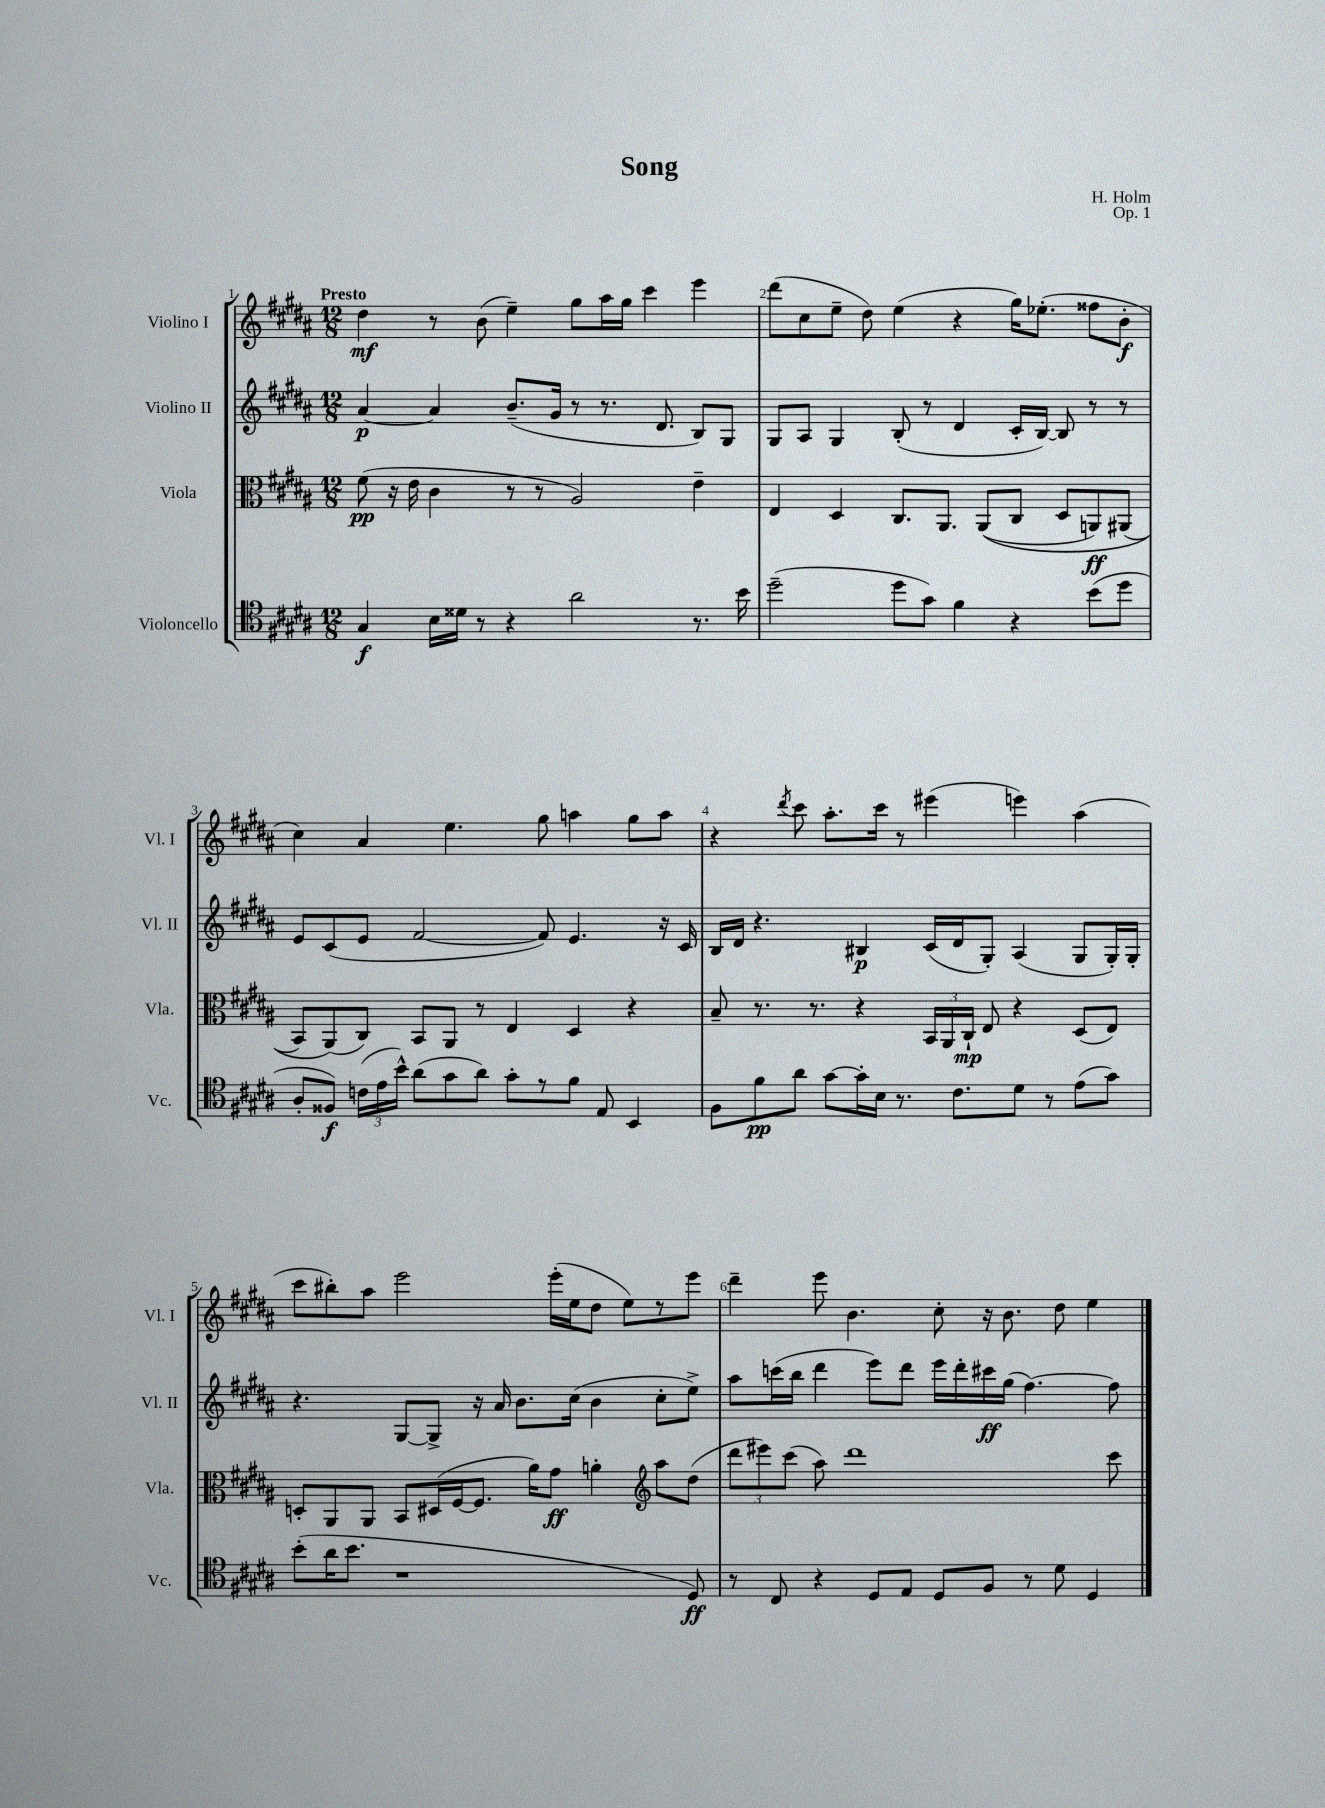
\header { title = "Song" composer = "H. Holm" opus = "Op. 1" }
<<
\new StaffGroup <<
\new Staff = "s0" \with { instrumentName = "Violino I" shortInstrumentName = "Vl. I" } {
    \clef treble \key b \major \numericTimeSignature \time 12/8 \tempo "Presto"
    \autoBeamOff dis''4\mf r8 b'8( e''4--) gis''8[ ais''16 gis''16] cis'''4 e'''4 |
    dis'''8[( cis''8 e''8]-- dis''8) e''4( r4 gis''16[) ees''8.]-.( fisis''8[ b'8]-.\f |
    cis''4) ais'4 e''4. gis''8 a''4 gis''8[ a''8] |
    r4 \acciaccatura { dis'''8 } cis'''8 ais''8.[-. cis'''16] r8 eis'''4( e'''4) ais''4( |
    cis'''8[ bis''8-.) ais''8] e'''2 e'''16[-.( e''16 dis''8] e''8[) r8 e'''8] |
    dis'''4-- e'''8 b'4. cis''8-. r16 b'8. dis''8 e''4 \bar "|." |
}
\new Staff = "s1" \with { instrumentName = "Violino II" shortInstrumentName = "Vl. II" } {
    \clef treble \key b \major \numericTimeSignature \time 12/8
    \autoBeamOff ais'4~\p ais'4 b'8.[--( gis'16] r8 r8. dis'8. b8[) gis8] |
    gis8[ ais8] gis4 b8-.( r8 dis'4 cis'16[-. b16]~) b8 r8 r8 |
    e'8[ cis'8( e'8] fis'2~ fis'8) e'4. r16 cis'16 |
    b16[ dis'16] r4. bis4\p cis'16[( dis'16 gis8]-.) ais4( gis8[ gis16-.) gis16]-. |
    r4. gis8[~ gis8]-> r16 ais'16 b'8.[ cis''16]( b'4 cis''8[-. e''8]->) |
    ais''8[ c'''16( b''16] dis'''4 e'''8[) dis'''8] e'''16[ dis'''16-. cis'''16\ff gis''16]( fis''4.~) fis''8 \bar "|." |
}
\new Staff = "s2" \with { instrumentName = "Viola" shortInstrumentName = "Vla." } {
    \clef alto \key b \major \numericTimeSignature \time 12/8
    \autoBeamOff fis'8\pp( r16 e'16 cis'4 r8 r8 ais2) e'4-- |
    e4 dis4 cis8.[ ais,8.] ais,8[(\( cis8] dis8[ a,8\ff) ais,8]( |
    b,8[) ais,8(\) cis8]) b,8[ ais,8] r8 e4 dis4 r4 |
    b8-- r8. r8. r4 \tuplet 3/2 { b,16[ ais,16 cis16]-!\mp } e8 r4 dis8[( e8]) |
    d8[-. ais,8 ais,8] b,8[ dis16( fis16~ fis8.] ais'16[) gis'8]\ff a'4-. \clef treble ais''8[ dis''8]( |
    \tuplet 3/2 { dis'''8[ eis'''8) cis'''8]( } ais''8) dis'''1 cis'''8 \bar "|." |
}
\new Staff = "s3" \with { instrumentName = "Violoncello" shortInstrumentName = "Vc." } {
    \clef tenor \key b \major \numericTimeSignature \time 12/8
    \autoBeamOff gis4\f b16[ disis'16] r8 r4 ais'2 r8. b'16 |
    dis''2--( dis''8[ gis'8]) fis'4 r4 b'8[( dis''8] |
    ais8[-. fisis8]\f) \tuplet 3/2 { c'16[( e'16 b'16]-^) } ais'8[( gis'8 ais'8]) gis'8[-. r8 fis'8] e8 b,4 |
    fis8[ fis'8\pp ais'8] gis'8[~ gis'16-. b16] r8. cis'8.[ dis'8] r8 e'8[( gis'8]) |
    b'8[-.( ais'16 b'8.] r1 dis8\ff) |
    r8 cis8 r4 dis8[ e8] dis8[ fis8] r8 dis'8 dis4 \bar "|." |
}
>>
>>
\layout { \context { \Score \override BarNumber.break-visibility = ##(#f #t #t) barNumberVisibility = #all-bar-numbers-visible } }
